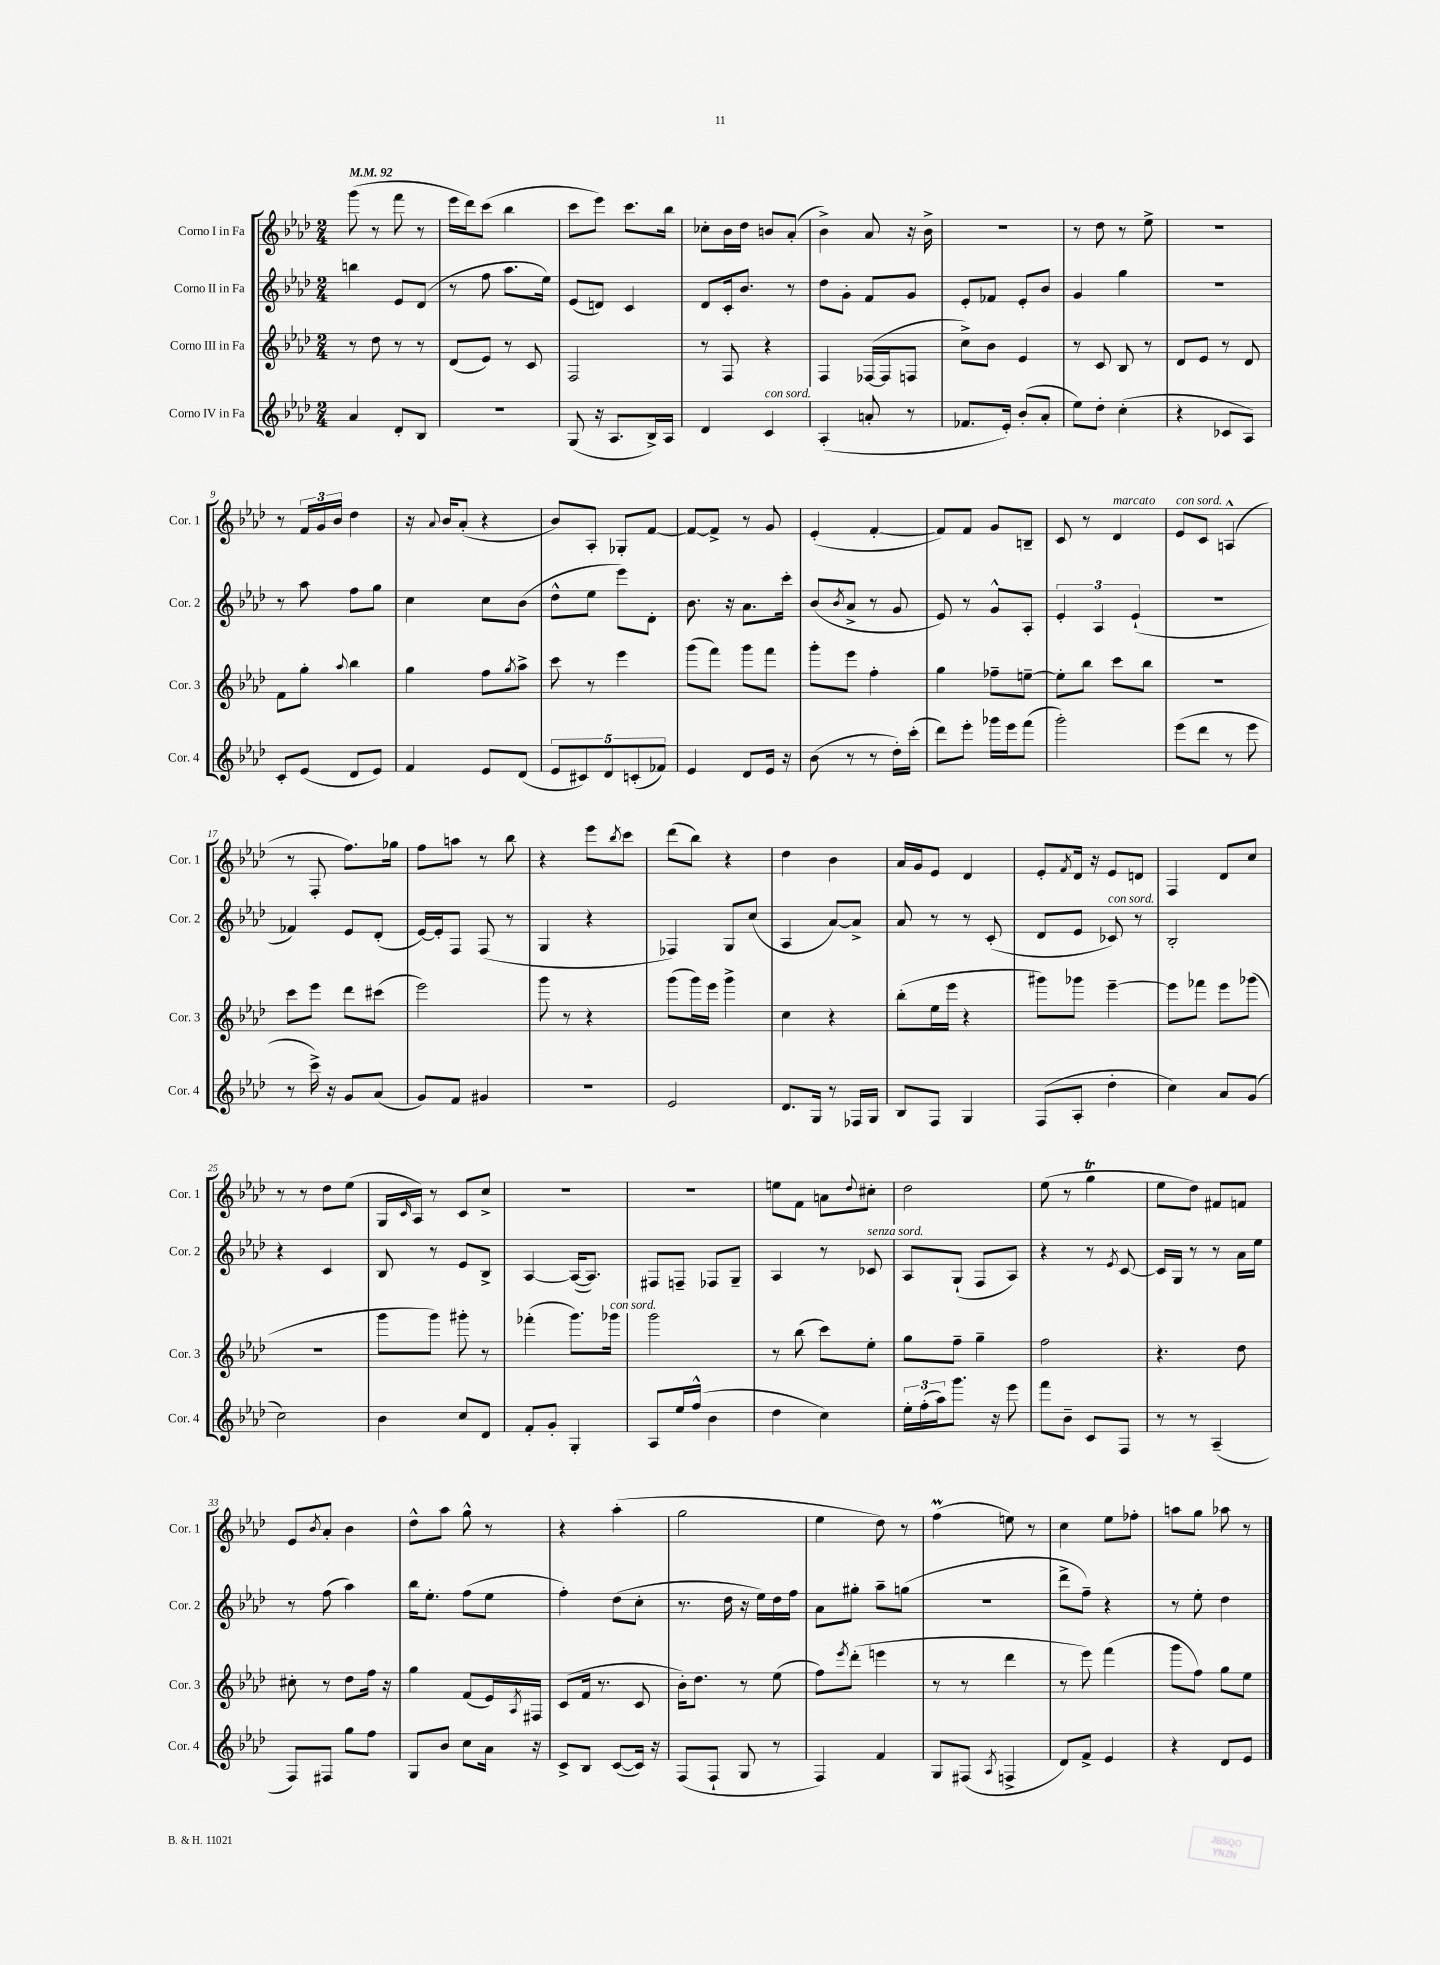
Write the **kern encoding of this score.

**kern	**kern	**kern	**kern
*staff4	*staff3	*staff2	*staff1
*clefG2	*clefG2	*clefG2	*clefG2
*k[b-e-a-d-]	*k[b-e-a-d-]	*k[b-e-a-d-]	*k[b-e-a-d-]
*M2/4	*M2/4	*M2/4	*M2/4
*MM92	*MM92	*MM92	*MM92
4a-/	8r	4bb\	(8ggg\
.	8dd-\	.	8r
8d-'/L	8r	8e-/L	8fff\
8B-/J	8r	(8d-/J	8r
=	=	=	=
2r	(8d-/L	8r	16eee-\LL
.	.	.	16ddd-\J)
.	8e-/J)	8ff\	(8ccc\J
.	8r	8.aa-\L	4bb-\
.	8c/	.	.
.	.	16ee-\Jk)	.
=	=	=	=
(8G/	2F/	(8e-/L	8ccc\L
16r	.	8d/J)	8eee-\J)
8.A-/L	.	.	.
.	.	4c/	8.ccc\L
16B-^/L)	.	.	.
16A-/JJ	.	.	16bb-\Jk
=	=	=	=
4d-/	8r	8d-/L	8cc-'\L
.	8F/	16c'/k	16b-\L
.	.	8.b-/J	16dd-\JJ
4c/	4r	.	8b/L
.	.	8r	(8a-'/J
=	=	=	=
(4A-'/	4F/	8dd-\L	4b-^\)
.	.	8g'\J	.
8a'/	([16F-/LL	8f/L	8a-/
.	16F-/]J	.	.
8r	8F/J	8g/J	16r
.	.	.	16b-^\
=	=	=	=
8.f-/L	8cc^\L)	8e-'/L	2r
.	8b-\J	8f-/J	.
16e-'/Jk)	.	.	.
(8b-'/L	4e-/	8e-'/L	.
8a-'/J	.	8b-/J	.
=	=	=	=
8ee-\L)	8r	4g/	8r
8dd-'\J	8c/	.	8dd-\
(4cc'\	8B-/	4gg\	8r
.	8r	.	8ee-^\
=	=	=	=
4r	8d-/L	2r	2r
.	8e-/J	.	.
8c-/L	8r	.	.
8A-/J)	8d-/	.	.
=	=	=	=
8c'/L	8f\L	8r	8r
(8e-/J	8gg'\J	8aa-\	24f/LL
.	.	.	24g/
.	.	.	24b-/JJ
.	8qqaa-/	.	.
8d-/L	4bb-\	8ff\L	4dd-\
8e-/J)	.	8gg\J	.
=	=	=	=
4f/	4gg\	4cc\	16r
.	.	.	8qqa-/
.	.	.	16b-/LK
.	.	.	(8a-'/J
8e-/L	8ff\L	8cc\L	4r
.	8qgg/	.	.
(8d-/J	8aa-^\J	(8b-\J	.
=	=	=	=
10e-/L	8ccc\	8dd-^^\L	8b-/L)
10c#/)	.	.	.
.	8r	8ee-\J	8A-'/J
10d-/	.	.	.
.	4eee-\	8eee-\L)	8G-'/L
(10c'/	.	.	.
.	.	8d-'\J	[8f/J
10f-/J)	.	.	.
=	=	=	=
4e-/	(8ggg\L	8.b-\	8f/_L
.	8fff\J)	.	8f^/]J
.	.	16r	.
8d-/L	8ggg\L	8.a-\L	8r
16e-/Jk	8fff\J	.	8g/
16r	.	16ccc'\Jk	.
=	=	=	=
(8b-\	8ggg'\L	(8b-/L	(4e-'/
.	.	8qb-/	.
8r	8eee-\J	8a-^/J	.
8r	4ff'\	8r	[4f'/
16dd-'\LL)	.	8g/	.
(16ccc'\JJ	.	.	.
=	=	=	=
8ddd-\L)	4gg\	8e-/)	8f/]L)
8eee-'\J	.	8r	8f/J
16ggg-\LL	8ff-~\L	8g^^/L	8g/L
16eee-\J	.	.	.
(8fff\J	[8ee~\J	8A-'/J	8B~/J
=	=	=	=
2ggg'\)	8ee'\]L	6e-'/	8c/
.	8bb-\J	.	8r
.	.	6A-/	.
.	8ccc\L	.	4d-/
.	.	(6e-`/	.
.	8bb-\J	.	.
=	=	=	=
(8eee-\L	2r	2r	8e-/L
8ddd-\J	.	.	8c/J
8r	.	.	(4A^^/
8eee-\	.	.	.
=	=	=	=
8r	8ccc\L	4f-/)	8r
16ccc^\)	8eee-\J	.	8F'/
16r	.	.	.
8g/L	8ddd-\L	8e-/L	8.ff\L)
(8a-/J	(8ccc#\J	(8d-'/J	.
.	.	.	16gg-\Jk
=	=	=	=
8g/L)	2eee-\)	[16e-/LL)	8ff\L
.	.	16e-'/]J	.
8f/J	.	8F/J	8aa\J
4g#/	.	(8F/	8r
.	.	8r	8bb-\
=	=	=	=
2r	8ggg\	4G/	4r
.	8r	.	.
.	4r	4r	8eee-\L
.	.	.	8qbb-/
.	.	.	8ccc\J
=	=	=	=
2e-/	(8ggg\L	4F-/)	(8ddd-\L
.	16ggg\L)	.	8bb-\J)
.	16eee-\JJ	.	.
.	4ggg^\	8G/L	4r
.	.	(8cc/J	.
=	=	=	=
8.d-/L	4cc\	4A-/	4dd-\
16G/Jk	.	.	.
8r	4r	[8a-/L)	4b-\
16F-/LL	.	8a-^/]J	.
16G/JJ	.	.	.
=	=	=	=
8B-/L	(8bb-'\L	8a-/	16a-/LL
.	.	.	16g/J
8F/J	16ee-\L	8r	8e-/J
.	16eee-\JJ	.	.
4G/	4r	8r	4d-/
.	.	(8c'/	.
=	=	=	=
(8F/L	8ggg#\L)	8d-/L	8e-'/L
.	.	.	8qf/
8A-'/J	8ggg-\J	8e-/J	16d-/Jk
.	.	.	16r
4dd-'\	[4eee-~\	8c-/)	8e-/L
.	.	8r	8d/J
=	=	=	=
4cc\)	8eee-\]L	2B-'/	4F/
.	8fff-\J	.	.
8a-/L	8eee-\L	.	8d-/L
(8g/J	(8ggg-\J	.	8cc/J
=	=	=	=
2cc\)	2r	4r	8r
.	.	.	8r
.	.	4c/	8dd-\L
.	.	.	(8ee-\J
=	=	=	=
4b-\	8ggg\L	8B-/	16G/LL
.	.	.	16qqc/
.	.	.	16A-/JJ)
.	8ggg\J)	8r	8r
8cc/L	8ggg#'\	8e-/L	8c/L
8d-/J	8r	8B-^/J	8cc^/J
=	=	=	=
8f'/L	(4fff-'\	[4A-/	2r
8g'/J	.	.	.
4G'/	8.ggg\L)	(16A-/_LK	.
.	.	8.A-/]J)	.
.	16ggg-\Jk	.	.
=	=	=	=
8A-/L	2ggg\	8F#/L	2r
16ee-/L	.	8F~/J	.
(16ff^^/JJ	.	.	.
4b-\	.	8F-/L	.
.	.	8G~/J	.
=	=	=	=
4dd-\	8r	4A-/	8ee\L
.	(8bb-\	.	8f\J
4cc\)	8ccc\L)	8r	8a\L
.	.	.	8qqdd-/
.	8ee-'\J	8c-/	8cc#'\J
=	=	=	=
24ee-'\LL	8gg\L	8A-/L	2dd-\
(24ff'\	.	.	.
24aa-\J)	.	.	.
8.ggg\J	8ff~\J	(8G`/J	.
.	4gg~\	8F/L	.
16r	.	.	.
8eee-\	.	8A-/J)	.
=	=	=	=
8fff\L	2ff\	4r	(8ee-\
8b-~\J	.	.	8r
8c/L	.	8r	4gg\
.	.	8qe-/	.
8F/J	.	[8c/	.
=	=	=	=
8r	4.r	16c/]LL	8ee-\L
.	.	16G/JJ	.
8r	.	8r	8dd-\J)
(4A-~/	.	8r	8f#/L
.	8dd-\	16a-\LL	8f/J
.	.	16ee-\JJ	.
=	=	=	=
8F/L)	8cc#'\	8r	8e-/L
.	.	.	8qb-/
8F#/J	8r	(8ff\	8a-'/J
8gg\L	8dd-\L	4aa-\)	4b-\
8ff\J	16ff\Jk	.	.
.	16r	.	.
=	=	=	=
8G/L	4gg\	16bb-\LK	8dd-^^\L
.	.	8.ee-'\J	.
8b-/J	.	.	8aa-\J
8cc\L	(8f/L	(8ff\L	8gg^^\
16a-\Jk	16e-/L)	8ee-\J	8r
.	8qA-/	.	.
16r	16F#/JJ	.	.
=	=	=	=
8c^/L	(8c/L	4ff'\)	4r
8B-/J	16f/Jk	.	.
.	8.r	.	.
([8c/L	.	(8dd-\L	(4aa-'\
16c/]Jk)	8c/	8cc'\J	.
16r	.	.	.
=	=	=	=
(8F/L	16b-'\LK)	8.r	2gg\
.	8.dd-\J	.	.
8F`/J	.	.	.
.	.	16dd-\	.
8G/	8r	16r	.
.	.	16ee-\LL)	.
8r	(8ee-\	16dd-\	.
.	.	16ff\JJ	.
=	=	=	=
4F/)	8ff\L)	8a-\L	4ee-\
.	8qeee-/	.	.
.	(8ddd-'\J	8gg#'\J	.
4f/	4eee\	8aa-~\L	8dd-\)
.	.	(8gg\J	8r
=	=	=	=
8G/L	8r	2r	(4ff\
(8F#/J	8r	.	.
8qA-/	.	.	.
4F^/	4ddd-\	.	8ee\)
.	.	.	8r
=	=	=	=
8d-/L)	8r	8ddd-^\L	4cc\
8f^/J	8eee-\)	8ff~\J)	.
4e-/	(4fff\	4r	8ee-\L
.	.	.	8ff-'\J
=	=	=	=
4r	8ggg\L	8r	8aa\L
.	8ff\J)	8ee-'\	8gg\J
8d-/L	8gg\L	4dd-\	8aa-\
8e-/J	8ee-\J	.	8r
==	==	==	==
*-	*-	*-	*-
